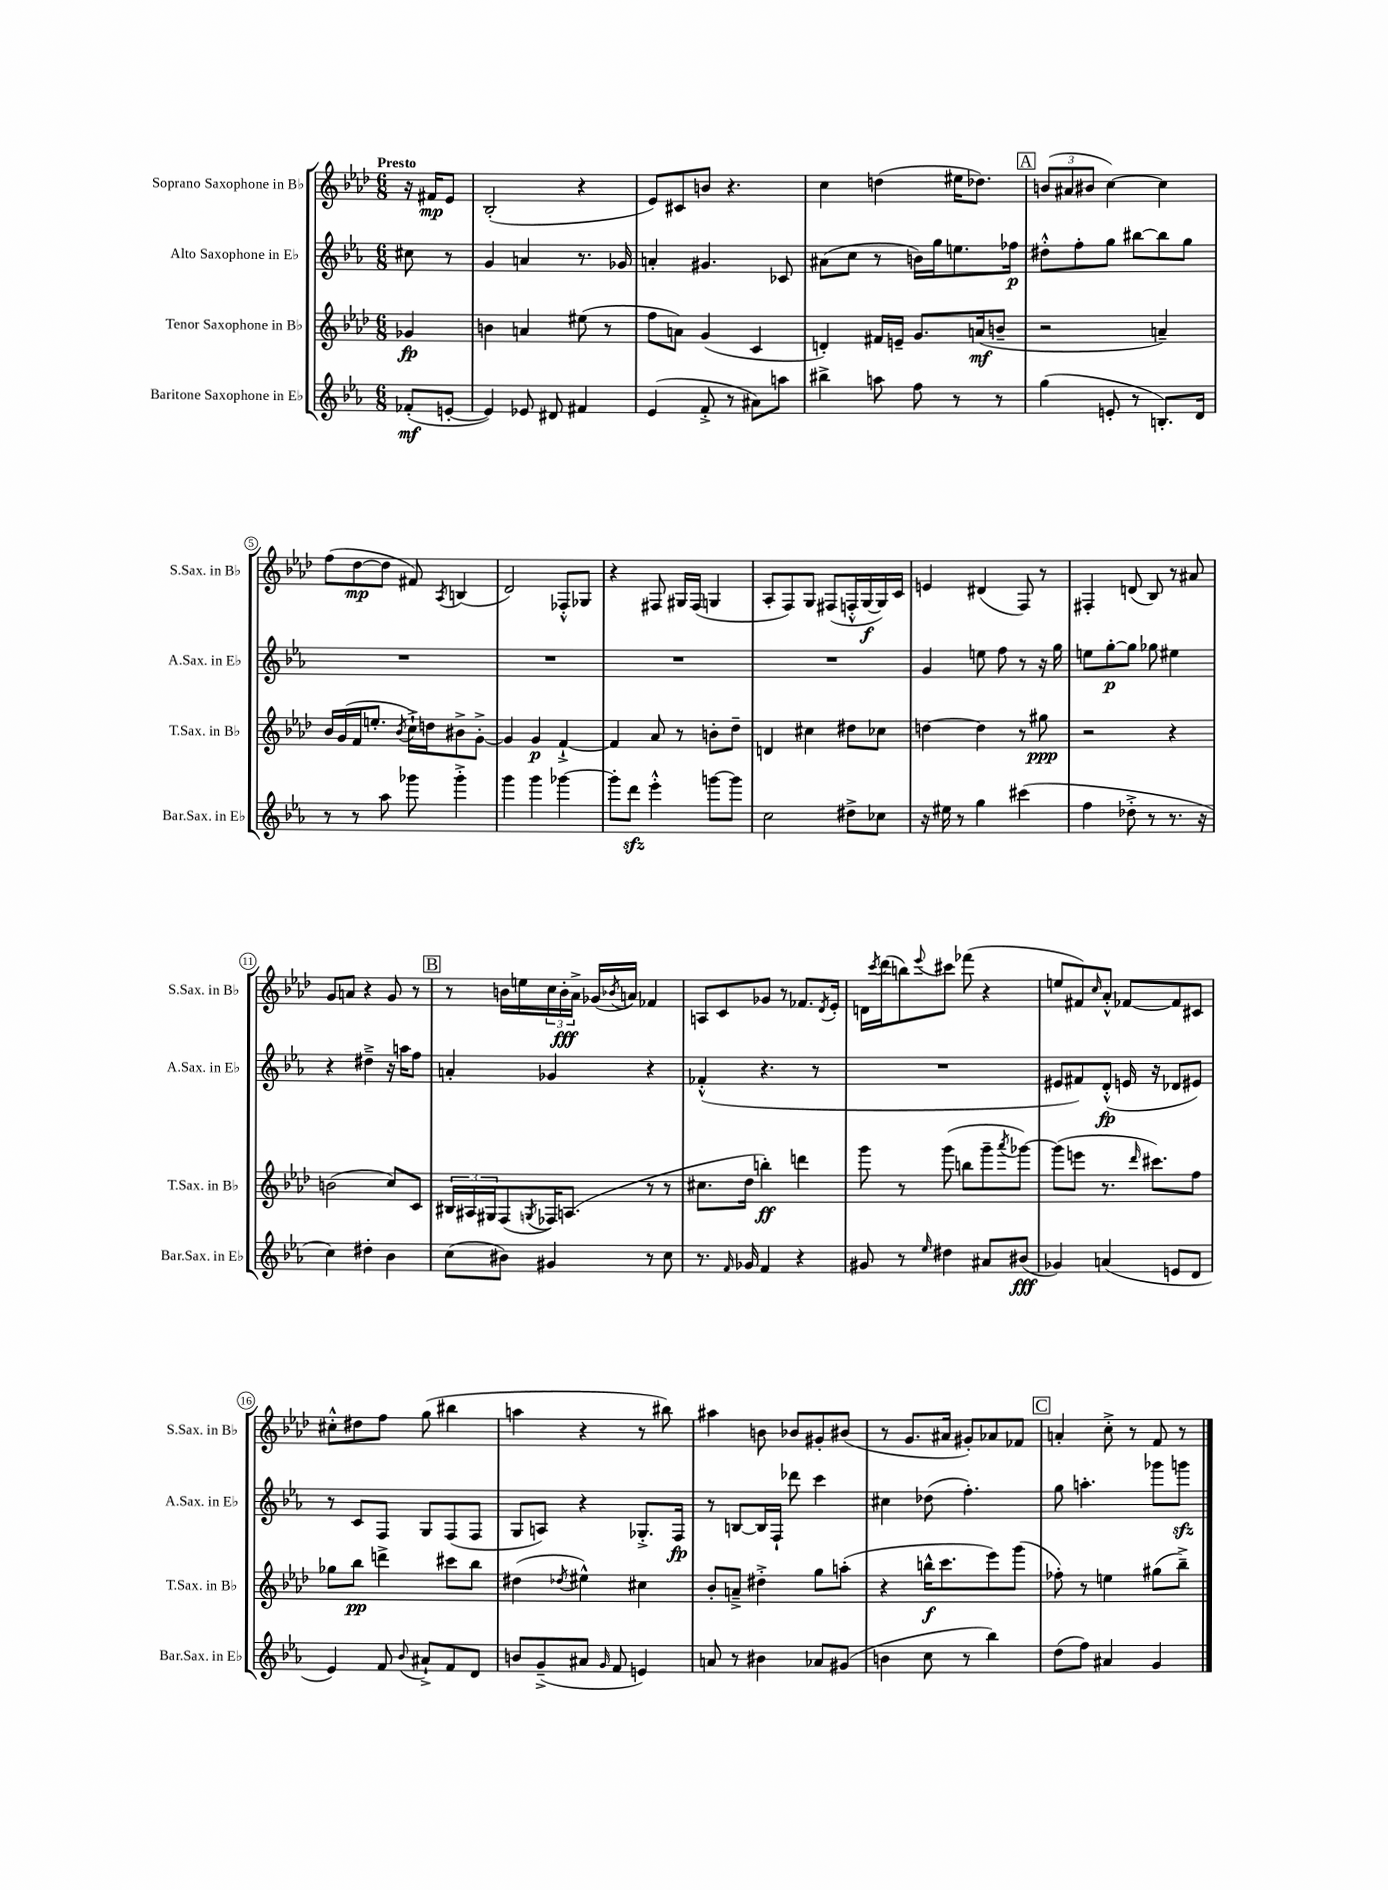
<<
\new StaffGroup <<
\new Staff = "s0" \with { instrumentName = "Soprano Saxophone in Bb" shortInstrumentName = "S.Sax. in Bb" } {
    \clef treble \key aes \major \numericTimeSignature \time 6/8 \partial 4 \tempo "Presto"
    r16 fis'16\mp ees'8 |
    bes2-.( r4 |
    ees'8) cis'8 b'8 r4. |
    c''4 d''4( eis''16 des''8.) |
    \mark \markup { \box "A" } \tuplet 3/2 { b'8( ais'8 bis'8 } c''4~) c''4 |
    f''8( des''8~\mp des''8 fis'8) \acciaccatura { aes8 } b4( |
    des'2) fes8-.-^ ges8 |
    r4 fis8 gis16 fis16( g4 |
    aes8-. f8) g8 fis8( f16-.-^ g16~\f g16) c'16 |
    e'4 dis'4( f8) r8 |
    fis4-. d'8( bes8) r8 ais'8 |
    g'8 a'8 r4 g'8 r8 |
    \mark \markup { \box "B" } r8 b'16 e''16 \tuplet 3/2 { c''16 b'16-.\fff aes'16-> } ges'16( \acciaccatura { bes'8 } a'16) fes'4 |
    a8 c'8 ges'8 r8 fes'8. \acciaccatura { des'8 } ees'16-. |
    d'16 \acciaccatura { c'''8 } des'''16( b''8) \appoggiatura { ees'''8 } cis'''8 fes'''8( r4 |
    e''8 fis'8) \grace { c''16 } aes'8-.-^ fes'8~ fes'8 cis'8 |
    cis''8-.-^ dis''8 f''8 g''8( bis''4 |
    a''4 r4 r8 bis''8) |
    ais''4 b'8 bes'8 gis'8-. bis'8( |
    r8 g'8. ais'16 gis'8-.) aes'8 fes'8 |
    \mark \markup { \box "C" } a'4-. c''8-.-> r8 f'8 r8 \bar "|." |
}
\new Staff = "s1" \with { instrumentName = "Alto Saxophone in Eb" shortInstrumentName = "A.Sax. in Eb" } {
    \clef treble \key ees \major \numericTimeSignature \time 6/8 \partial 4
    cis''8 r8 |
    g'4 a'4 r8. ges'16 |
    a'4-. gis'4. ces'8 |
    ais'8( c''8 r8 b'16) g''16 e''8. fes''16\p |
    \mark \markup { \box "A" } dis''8-.-^ f''8-. g''8 bis''8~ bis''8 g''8 |
    R2. |
    R2. |
    R2. |
    R2. |
    g'4 e''8 f''8 r8 r16 g''16 |
    e''8 g''8~-.\p g''8 ges''8 eis''4 |
    r4 dis''4---> r16 a''16 f''8 |
    \mark \markup { \box "B" } a'4-. ges'4 r4 |
    fes'4-.-^( r4. r8 |
    R2. |
    eis'8 fis'8) d'8-.-^\fp( e'16 r16 des'8 eis'8) |
    r8 c'8 f8 g8 f8( f8 |
    g8 a8) r4 ges8.-.-> f16\fp |
    r8 b8~ b16 f16-! des'''8 c'''4 |
    cis''4 des''8( f''4.-.) |
    \mark \markup { \box "C" } g''8 a''4.-. ges'''8 g'''8\sfz \bar "|." |
}
\new Staff = "s2" \with { instrumentName = "Tenor Saxophone in Bb" shortInstrumentName = "T.Sax. in Bb" } {
    \clef treble \key aes \major \numericTimeSignature \time 6/8 \partial 4
    ges'4\fp |
    b'4 a'4 eis''8( r8 |
    f''8 a'8) g'4( c'4 |
    d'4-.) fis'16 e'16-- g'8. a'16\mf( b'8-- |
    \mark \markup { \box "A" } r2 a'4--) |
    bes'16 g'16( f'16 e''8.-. \acciaccatura { bes'8 } c''16-!->) d''16 bis'8-> g'8~-.-> |
    g'4 g'4\p f'4~-!-> |
    f'4 aes'8 r8 b'8-. des''8-- |
    d'4 cis''4 dis''8 ces''8 |
    d''4~ d''4 r8 gis''8\ppp |
    r2 r4 |
    b'2( c''8) c'8 |
    \mark \markup { \box "B" } \tuplet 3/2 { bis16 ais16 gis16 } f8( \acciaccatura { g8 } fes16) a8.( r8 r8 |
    cis''8. des''16 b''4-.\ff) d'''4 |
    g'''8 r8 g'''8( b''8 g'''8-- \acciaccatura { aes'''8 } ges'''8~) |
    ges'''8( e'''8 r8. \grace { des'''16 } cis'''8.) f''8 |
    ges''8 bes''8\pp d'''4-> cis'''8 bes''8 |
    dis''4( \acciaccatura { des''8 } eis''4-^) cis''4 |
    bes'8-. a'8---> dis''4-.-> g''8 a''8-.( |
    r4 b''16-^\f c'''8. ees'''8) g'''8( |
    \mark \markup { \box "C" } fes''8-.) r8 e''4 gis''8( bes''8--->) \bar "|." |
}
\new Staff = "s3" \with { instrumentName = "Baritone Saxophone in Eb" shortInstrumentName = "Bar.Sax. in Eb" } {
    \clef treble \key ees \major \numericTimeSignature \time 6/8 \partial 4
    fes'8-.\mf( e'8~-. |
    e'4) ees'8 dis'8 fis'4 |
    ees'4( f'8-.-> r8 ais'8) a''8 |
    bis''4-> a''8 f''8 r8 r8 |
    \mark \markup { \box "A" } g''4( e'8-. r8 b8.-.) d'16 |
    r8 r8 aes''8 ges'''8 ges'''4-.-> |
    g'''4 g'''4 ges'''4~ |
    ges'''8-. d'''8\sfz ees'''4-.-^ g'''8~ g'''8 |
    c''2 dis''8-> ces''8 |
    r16 eis''16 r8 g''4 cis'''4( |
    f''4 des''8-.-> r8 r8. r16 |
    c''4) dis''4-. bes'4 |
    \mark \markup { \box "B" } c''8( bis'8) gis'4 r8 c''8 |
    r8. \grace { f'16 } ges'16 f'4 r4 |
    gis'8 r8 \grace { ees''16 } dis''4 ais'8 bis'8\fff( |
    ges'4) a'4( e'8 d'8 |
    ees'4) f'8 \appoggiatura { bes'8 } ais'8-!-> f'8 d'8 |
    b'8 g'8--->( ais'8 \grace { g'16 } f'8 e'4) |
    a'8 r8 bis'4 aes'8 gis'8( |
    b'4 c''8 r8 bes''4) |
    \mark \markup { \box "C" } d''8( f''8) ais'4 g'4 \bar "|." |
}
>>
>>
\layout { \context { \Score \override BarNumber.stencil = #(make-stencil-circler 0.1 0.3 ly:text-interface::print) } }
